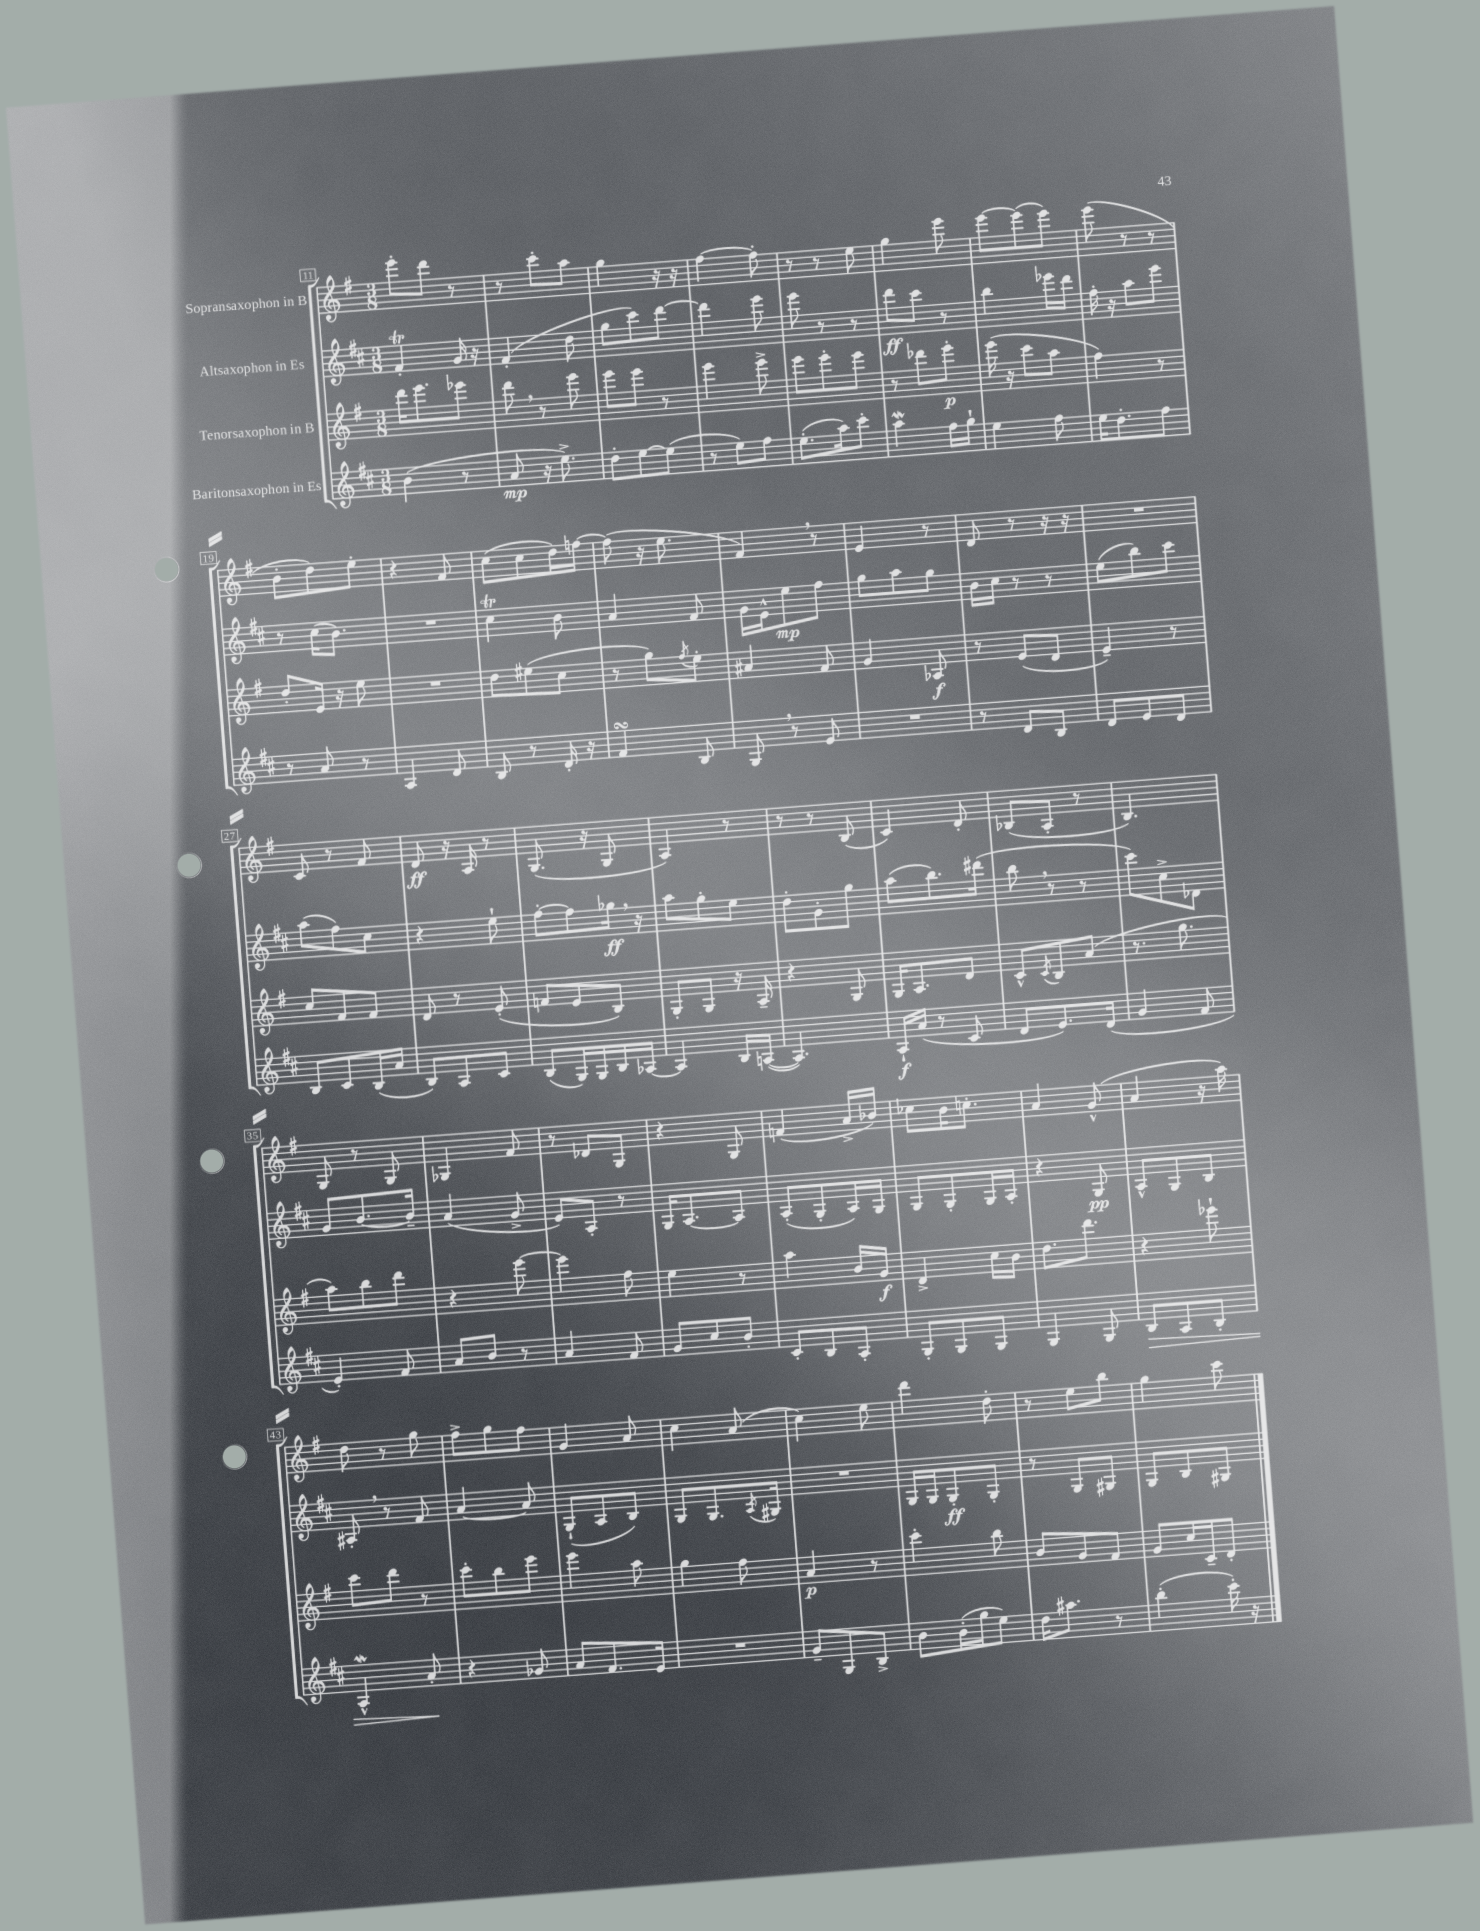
<<
\new StaffGroup <<
\new Staff = "s0" \with { instrumentName = "Sopransaxophon in B" } {
    \clef treble \key g \major \numericTimeSignature \time 3/8
    e'''8-. d'''8 r8 |
    r8 c'''8-. a''8 |
    g''4 r16 r16 |
    fis''4~ fis''8-. |
    r8 r8 e''8 |
    g''4 e'''8 |
    e'''8~ e'''8( e'''8) |
    e'''8( r8 r8 |
    b'8-. d''8) e''8-. |
    r4 fis'8 |
    c''8( c''8 d''16) f''16~ |
    f''8( r16 e''8. |
    fis'4) \breathe r8 |
    e'4 r8 |
    d'8 r8 r16 r16 |
    R4. |
    c'8 r8 fis'8 |
    d'8\ff r16 a16 r8 |
    g8.( r16 g8 |
    a4) r8 |
    r8 r8 b8( |
    c'4) d'8-. |
    bes8( a8-. r8 |
    b4.) |
    g8 r8 g8 |
    ges4 fis'8 |
    r8 des'8 g8 |
    r4 g8 |
    f'4( a'16-> bes'16) |
    ces''8 b'16 c''8.-. |
    a'4 g'8-^( |
    a'4 r16 a''16) |
    d''8 r8 g''8 |
    fis''8-> g''8 fis''8 |
    g'4 a'8 |
    c''4 a'8( |
    c''4) e''8 |
    d'''4 d''8-. |
    r8 e''8 b''8 |
    g''4 c'''8 \bar "|." |
}
\new Staff = "s1" \with { instrumentName = "Altsaxophon in Es" } {
    \clef treble \key d \major \numericTimeSignature \time 3/8
    fis'4-.\trill g'16 r16 |
    fis'4-.( d''8 |
    g''8 cis'''8) d'''8~ |
    d'''4 e'''8 |
    e'''8 r8 r8 |
    d'''8\ff cis'''8 r8 |
    b''4 ees'''16 d'''16 |
    fis''16-. r16 a''8 e'''8 |
    r8 cis''16( b'8.) |
    R4. |
    cis''4\trill b'8 |
    a'4 fis'8 |
    g'16 e'16-^ e''8\mp fis''8 |
    g''8 a''8 g''8 |
    b'16 cis''16 r8 r8 |
    e''8( b''8) cis'''8 |
    a''8( fis''8) cis''8 |
    r4 e''8-! |
    fis''8~-. fis''8 ges''16\ff \breathe r16 |
    a''8 g''8-. e''8 |
    d''8-. g'8-. g''8 |
    a''8( b''8.) dis'''16( |
    b''8 \breathe r8 r8 |
    cis'''8) cis''8-> des'8 |
    g'8 b'8.~ b'16-- |
    a'4( g'8-> |
    e'8) a8-. r8 |
    g16 a8.~ a8 |
    a8-.( g8-. a16) g16 |
    g8 g8-. g16 a16-. |
    r4 g8\pp |
    a8-^ g8 b8 |
    ais8-. \breathe r8 fis'8 |
    a'4~ a'8 |
    g8-!( a8 b8) |
    g8 g8. \acciaccatura { a8 } gis16 |
    R4. |
    g16 g16 g8-.\ff g8-. |
    r8 g8 gis8 |
    g8 b8 gis8 \bar "|." |
}
\new Staff = "s2" \with { instrumentName = "Tenorsaxophon in B" } {
    \clef treble \key g \major \numericTimeSignature \time 3/8
    d'''16 e'''8. ees'''8 |
    d'''8 \breathe r8 e'''8 |
    e'''8 e'''8 r8 |
    e'''4 e'''8-> |
    e'''8 e'''8-. e'''8 |
    r8 des'''8 e'''8-.\p |
    e'''16( r16 c'''8 a''8 |
    fis''4) r8 |
    d''8-. e'16 r16 e''8 |
    R4. |
    d''8 eis''8( c''8 |
    r8 g''8) \acciaccatura { fis''8 } e''8-. |
    ais'4 fis'8 |
    g'4 aes8\f |
    r8 e'8( d'8 |
    e'4--) r8 |
    c''8 fis'8 fis'8 |
    d'8 r8 e'8-.( |
    f'8 e'8 b8) |
    g8-. g8 r16 a16-- |
    r4 g8 |
    g16 a8. d'8 |
    c'8-^ \acciaccatura { c'8 } b8 a'8( |
    r8. g''8. |
    a''8) b''8 d'''8 |
    r4 e'''8~ |
    e'''4 fis''8 |
    e''4 r8 |
    a''4 b'16 g'16\f |
    d'4-> c''16 b'16 |
    d''8. d'''8. |
    r4 ees'''8-! |
    c'''8 d'''8 r8 |
    c'''8-. b''8 e'''8 |
    e'''4 a''8 |
    g''4 fis''8 |
    a'4\p r8 |
    c'''4-. b''8 |
    b'8 g'8 fis'8 |
    g'8 c''16 c'16-- d'8-. \bar "|." |
}
\new Staff = "s3" \with { instrumentName = "Baritonsaxophon in Es" } {
    \clef treble \key d \major \numericTimeSignature \time 3/8
    b'4( r8 |
    a'8\mp r16 e''8.->) |
    d''8-. e''8~ e''8( |
    r8 e''8) fis''8 |
    e''8.-.( a''16) cis'''8-. |
    a''4\mordent fis''16 g''16-! |
    e''4 fis''8 |
    e''16 d''8.-. fis''8 |
    r8 a'8 r8 |
    a4 d'8 |
    b8 r8 d'16-. r16 |
    fis'4\turn b8 |
    g8 \breathe r8 e'8 |
    R4. |
    r8 d'8 b8 |
    d'8 e'8 d'8 |
    b8 cis'8 b16( a'16 |
    b8) a8 cis'8 |
    b8( g16) g16 b16 aes16~ |
    aes4 b16 a16~( |
    a4.) |
    a16-!\f a'16( r8 cis'8 |
    d'8 e'8.) d'16( |
    g'4 fis'8 |
    e'4-.) fis'8 |
    a'8 b'8 r8 |
    a'4 fis'8 |
    g'8 cis''8 b'8-. |
    cis'8-. b8 a8-. |
    g8-. g8 g8 |
    g4 g8 |
    b8\> a8 b8-. |
    a4-^\mordent a'8-.\! |
    r4 ges'8 |
    a'8 fis'8. e'16 |
    R4. |
    g'8-- g8 b8-> |
    b'8 b'16-.( g''16 e''8) |
    d''16 ais''8. r8 |
    b''4-.( cis'''16-.) r16 \bar "|." |
}
>>
>>
\layout { \context { \Score currentBarNumber = #11 \override BarNumber.stencil = #(make-stencil-boxer 0.1 0.3 ly:text-interface::print) } }
